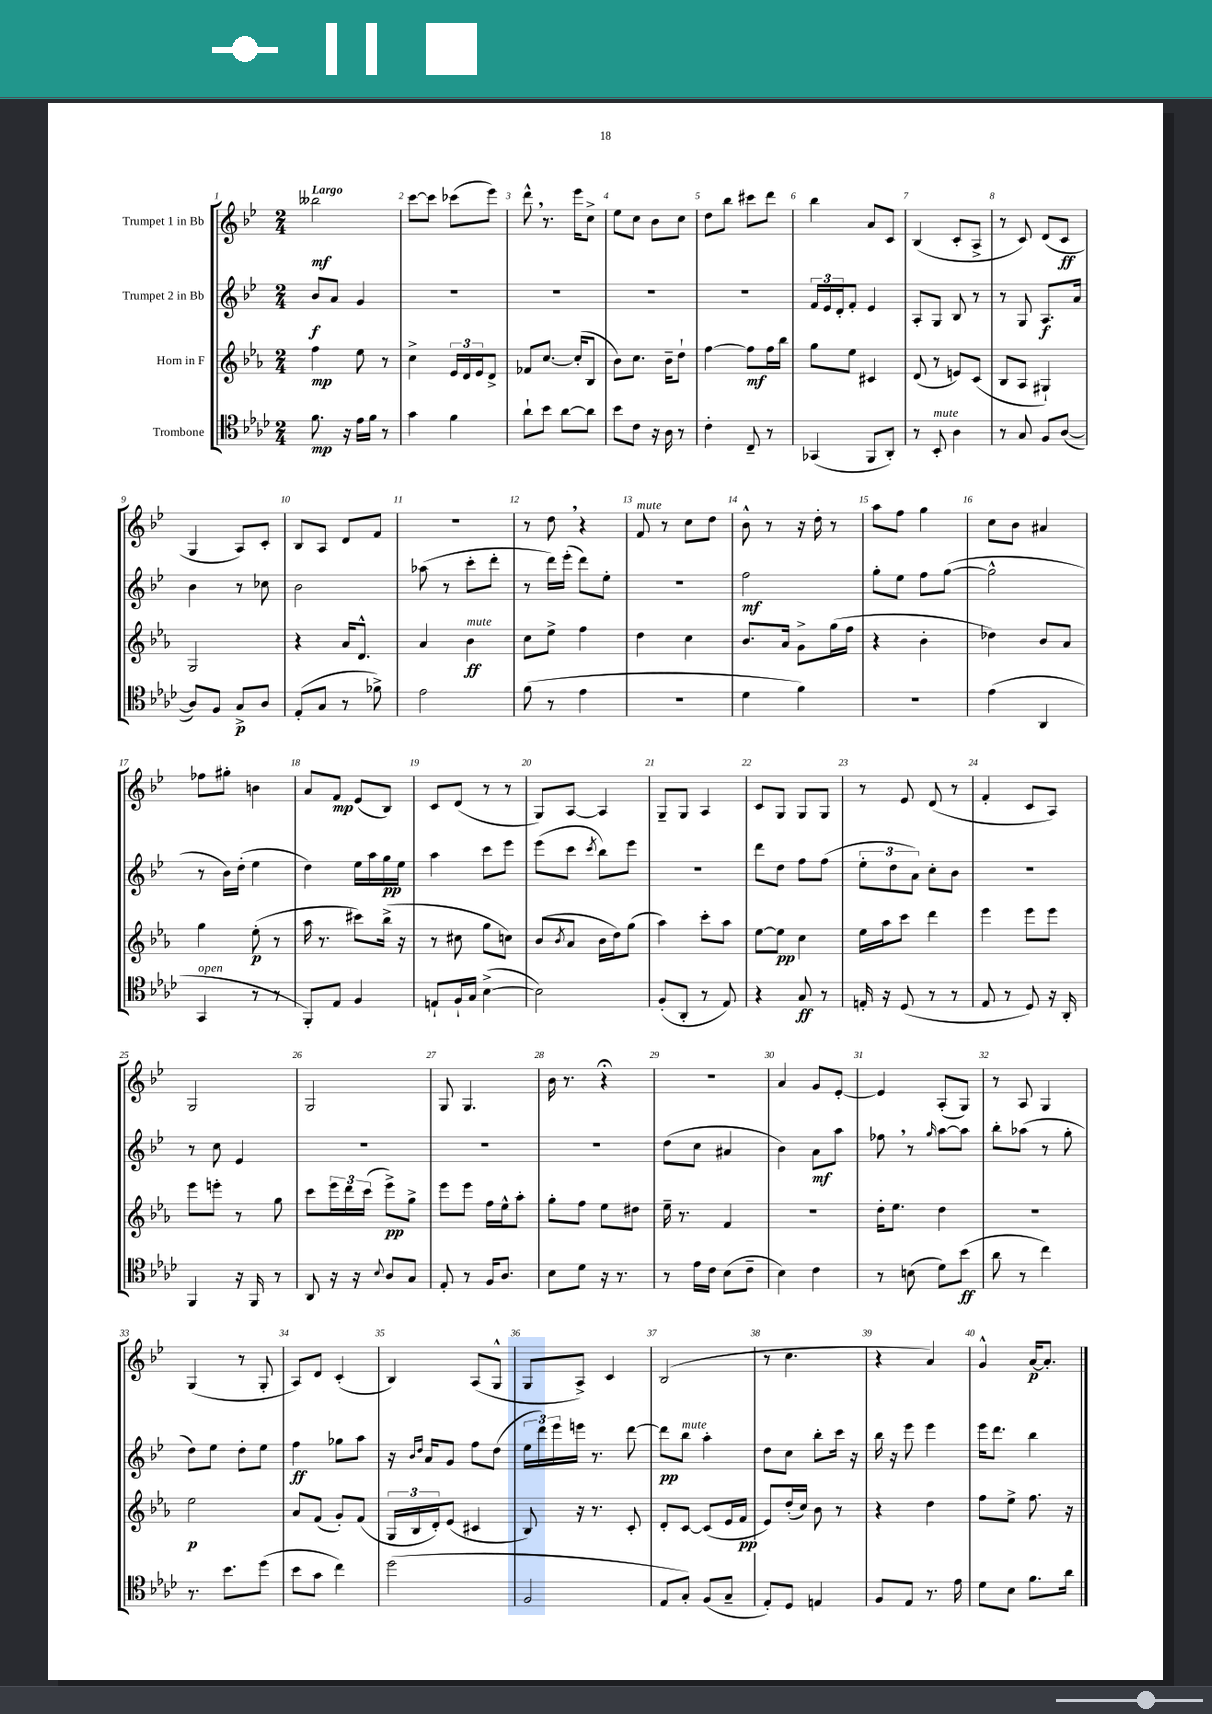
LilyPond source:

<<
\new StaffGroup <<
\new Staff = "s0" \with { instrumentName = "Trumpet 1 in Bb" } {
    \clef treble \key bes \major \numericTimeSignature \time 2/4 \tempo "Largo"
    beses''2\mf |
    c'''8~ c'''8 ces'''8( ees'''8) |
    d'''8-^ \breathe r8. ees'''16 c''8-> |
    ees''8 c''8 bes'8 c''8 |
    d''8 bes''8 cis'''8 d'''8 |
    bes''4 a'8 c'8 |
    bes4( c'8-. a8-> |
    r8 c'8) d'8( c'8\ff |
    g4 a8) c'8-. |
    bes8 a8 d'8 f'8 |
    r2 |
    r8 d''8 \breathe r4 |
    f'8^\markup { \italic "mute" } r8 c''8 d''8 |
    bes'8-^ r8 r16 d''16-. r8 |
    a''8 f''8 g''4 |
    c''8 bes'8 ais'4 |
    fes''8 gis''8-. b'4 |
    a'8 f'8\mp ees'8( bes8) |
    c'8 d'8( r8 r8 |
    g8) a8~ a4 |
    g8-- g8 a4 |
    c'8 g8 g8 g8 |
    r8 ees'8 d'8( r8 |
    f'4-. c'8 a8) |
    g2 |
    g2 |
    g8 g4. |
    bes'16 r8. r4\fermata |
    r2 |
    a'4 g'8 ees'8~-. |
    ees'4 a8-.( g8) |
    r8 a8 g4 |
    g4( r8 g8-. |
    a8) d'8 c'4-.( |
    bes4) a8( g8-^ |
    g8 a8->) c'4 |
    bes2( |
    r8 c''4. |
    r4 a'4) |
    g'4-^ a'16~\p a'8.-. \bar "|." |
}
\new Staff = "s1" \with { instrumentName = "Trumpet 2 in Bb" } {
    \clef treble \key bes \major \numericTimeSignature \time 2/4
    bes'8\f a'8 g'4 |
    R2 |
    R2 |
    R2 |
    R2 |
    \tuplet 3/2 { f'16 ees'16 d'16-. } f'8-. ees'4 |
    a8-. g8 bes8 r8 |
    r8 g8 a8.\f a'16 |
    bes'4 r8 ces''8 |
    bes'2 |
    aes''8( r8 c'''8-. d'''8-. |
    r8 d'''16) ees'''16-.( d'''8) ees''8-. |
    r2 |
    f''2\mf |
    g''8-. ees''8 f''8 g''8~( |
    g''2-^ |
    r8 bes'16) d''16-.( ees''4 |
    d''4) ees''16 a''16 g''16\pp ees''16 |
    a''4 c'''8 ees'''8 |
    ees'''8( c'''8 \acciaccatura { c'''8 } bes''8) ees'''8 |
    r2 |
    d'''8 d''8 f''8 f''8( |
    \tuplet 3/2 { ees''8-. d''8 a'8) } c''8-. bes'8 |
    R2 |
    r8 c''8 ees'4 |
    R2 |
    R2 |
    R2 |
    d''8( c''8 ais'4 |
    bes'4) a'8\mf a''8 |
    fes''8 \breathe r8 \grace { g''16 } a''8~ a''8 |
    bes''8-. aes''8( r8 g''8-. |
    d''8) ees''8 d''8-. ees''8 |
    f''4\ff ges''8 a''8 |
    r16 \grace { bes'16 d''16 } a'16 g'8 f''8 d''8( |
    \tuplet 3/2 { ees''16 d'''16) ees'''16 } e'''16 r8. d'''8~ |
    d'''8\pp bes''8^\markup { \italic "mute" } a''4-. |
    d''8 c''8 bes''8-. c'''16 r16 |
    bes''16 r16 ees'''8 ees'''4 |
    ees'''16 d'''8. bes''4 \bar "|." |
}
\new Staff = "s2" \with { instrumentName = "Horn in F" } {
    \clef treble \key ees \major \numericTimeSignature \time 2/4
    f''4\mp ees''8 r8 |
    c''4-> \tuplet 3/2 { ees'16 d'16 ees'16 } d'8-> |
    fes'8 c''8.~ c''16-.( bes8 |
    bes'8) c''8. bes'16-- d''8-! |
    f''4~ f''8\mf f''16 bes''16 |
    g''8 ees''8 cis'4 |
    d'8( r8 e'8) c'8( |
    bes8 aes8 gis4-!) |
    g2 |
    r4 aes'16 d'8.-^ |
    aes'4 bes'4\ff^\markup { \italic "mute" } |
    c''8 ees''8-> f''4 |
    d''4 c''4 |
    bes'8. aes'16 g'8-> g''16( f''16 |
    r4 bes'4-. |
    des''4) bes'8 aes'8 |
    g''4 ees''8-.\p( r8 |
    aes''16 r8. cis'''8) bes''16->( r16 |
    r8 cis''8 g''8 c''8) |
    bes'8( \acciaccatura { bes'8 } aes'8 bes'16 d''16) g''8( |
    aes''4) c'''8-. aes''8 |
    ees''8~ ees''8\pp c''4 |
    ees''16 aes''16 c'''8 d'''4 |
    ees'''4 ees'''8 ees'''8 |
    ees'''8 e'''8-. r8 g''8 |
    c'''8 \tuplet 3/2 { ees'''16 d'''16 c'''16( } ees'''8->\pp) g''8-> |
    ees'''8 ees'''8 f''16 ees''16-^ aes''8-. |
    g''8-. f''8 ees''8 dis''8 |
    ees''16-- r8. f'4 |
    R2 |
    d''16-. ees''8. d''4 |
    R2 |
    ees''2\p |
    aes'8 f'8( g'8-.) f'8( |
    \tuplet 3/2 { g16 bes16 d'16-.) } ees'8( cis'4 |
    bes8) r16 r8. c'8-. |
    d'8-. c'8~ c'8( ees'16 f'16\pp |
    ees'8) d''16-.( c''16) bes'8 r8 |
    r4 d''4 |
    f''8 ees''8-> f''8. r16 \bar "|." |
}
\new Staff = "s3" \with { instrumentName = "Trombone" } {
    \clef tenor \key aes \major \numericTimeSignature \time 2/4
    f'8.\mp r16 ees'16 f'16 r8 |
    g'4 f'4 |
    aes'8-! bes'8 aes'8~ aes'8 |
    bes'8 c'8 r16 aes16 r8 |
    c'4-. c8-- r8 |
    ges,4( f,8 aes,8-.) |
    r8 bes,8-.^\markup { \italic "mute" } aes4 |
    r8 g8 f8 aes8~( |
    aes8) f8 g8->\p aes8 |
    ees8-.( g8 r8 fes'8->) |
    ees'2 |
    f'8( r8 ees'4 |
    R2 |
    des'4 f'4) |
    R2 |
    ees'4( aes,4 |
    g,4^\markup { \italic "open" } r8 r8 |
    f,8-.) ees8 f4 |
    e8-! f16-! g16 bes4~->( |
    bes2) |
    f8-.( aes,8-. r8 ees8) |
    r4 g8\ff r8 |
    e16-. r16 des8( r8 r8 |
    ees8 r8 des8) r16 aes,16-. |
    f,4 r16 f,16 r8 |
    aes,8 r16 r16 \appoggiatura { bes8 } aes8 g8 |
    ees8-. r8 f16 aes8. |
    bes8 des'8 r16 r8. |
    r8 ees'16 c'16 bes8( c'8-- |
    bes4) c'4 |
    r8 b8( des'8) bes'8\ff( |
    aes'8 r8 c''4) |
    r8. bes'8. des''8( |
    bes'8 g'8 c''4) |
    des''2( |
    f2 |
    ees8 g8-.) f8( g8-- |
    ees8-.) des8 e4 |
    f8 ees8 r8. ees'16 |
    des'8 bes8 f'8. aes'16 \bar "|." |
}
>>
>>
\layout { \context { \Score \override BarNumber.break-visibility = ##(#f #t #t) barNumberVisibility = #all-bar-numbers-visible } }
